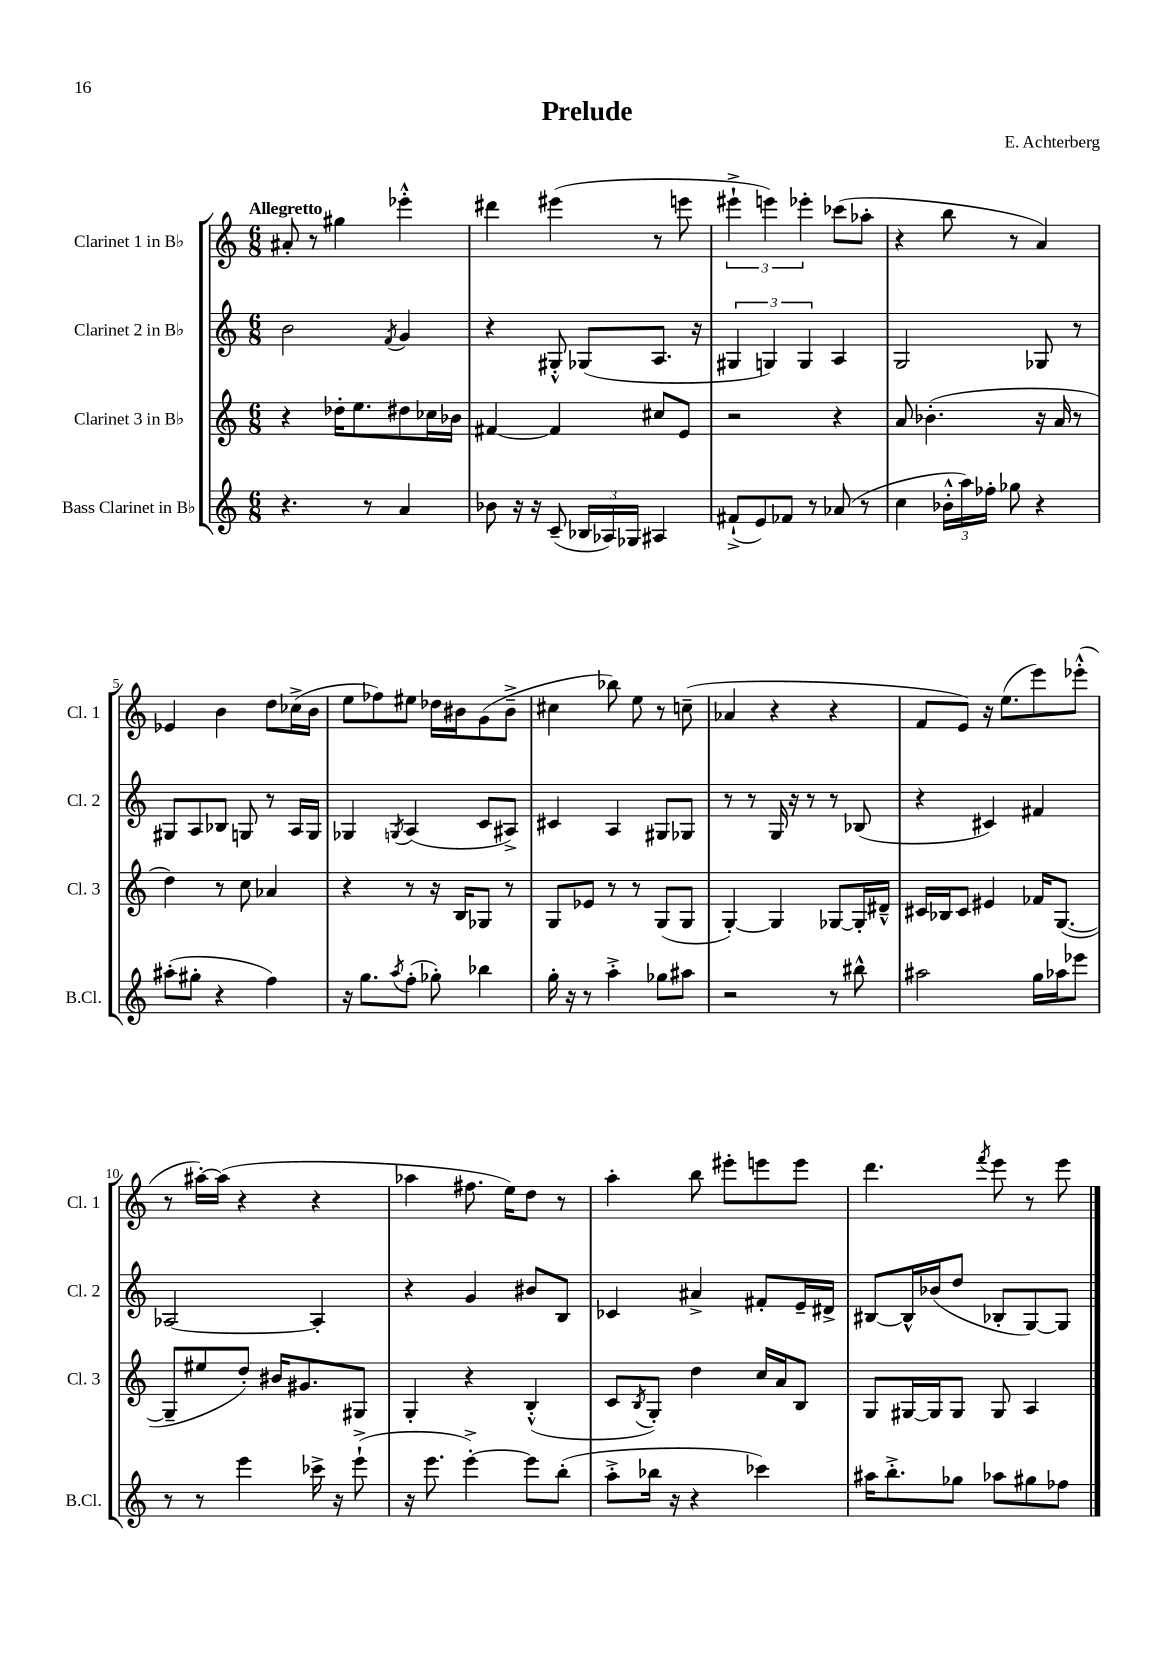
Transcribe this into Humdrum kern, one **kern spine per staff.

**kern	**kern	**kern	**kern
*part4	*part3	*part2	*part1
*staff4	*staff3	*staff2	*staff1
*I"Bass Clarinet in B♭	*I"Clarinet 3 in B♭	*I"Clarinet 2 in B♭	*I"Clarinet 1 in B♭
*I'B.Cl.	*I'Cl. 3	*I'Cl. 2	*I'Cl. 1
*clefG2	*clefG2	*clefG2	*clefG2
*k[]	*k[]	*k[]	*k[]
*M6/8	*M6/8	*M6/8	*M6/8
=1	=1	=1	=1
!	!	!	!LO:TX:a:B:t=Allegretto
4.r	4r	2b\	8a#X'/
.	.	.	8r
.	16dd-X'\KL	.	4gg#X\
.	8.ee\	.	.
8r	.	.	.
.	.	8qf/	.
4a/	8dd#X\	4g/	4eee-X'^^\
.	16cc-X\L	.	.
.	16b-X\JJ	.	.
=2	=2	=2	=2
8b-X\	[4f#X/	4r	4ddd#X\
16r	.	.	.
16r	.	.	.
(8c~/	4f#/]	8G#X'^^/	(4eee#X\
24B-X/LL	.	(8G-X/L	.
24A-X/)	.	.	.
24G-X/JJ	.	.	.
4A#X/	8cc#X/L	8.A/J	8r
.	8e/J	.	8eeen\
.	.	16r	.
=3	=3	=3	=3
(8f#X`^/L	2r	6G#X/	6eee#X`^\
8e/)	.	.	.
.	.	6Gn/)	6eeen\)
8f-X/J	.	.	.
.	.	6G/	6eee-X'\
8r	.	.	.
(8a-X/	4r	4A/	(8ccc-X\L
8r	.	.	8aa-X'\J
=4	=4	=4	=4
4cc\	8a/	2G/	4r
.	(4.b-X'\	.	.
24b-X'^^\LL	.	.	8bb\
24aa\)	.	.	.
24ff-X'\JJ	.	.	.
8gg-X\	.	.	8r
4r	16r	8G-X/	4a/)
.	16a/	.	.
.	8r	8r	.
!!LO:LB:g=z
=5	=5	=5	=5
(8aa#X'\L	4dd\)	8G#X/L	4e-X/
8gg#X'\J	.	8A/	.
4r	8r	8B-X/J	4b\
.	8cc\	8Gn/	.
4ff\)	4a-X/	8r	8dd\L
.	.	16A/LL	(16cc-X^\L
.	.	16G/JJ	16b\JJ
=6	=6	=6	=6
16r	4r	4G-X/	8ee\L
8.gg\L	.	.	.
.	.	.	8ff-X\)
8qaa/	.	8qGn/	.
(8ff'\J	8r	(4A/	8ee#X\J
8gg-X'\)	16r	.	16dd-X\LL
.	16B/KL	.	16b#X\J
4bb-X\	8G-X/J	8c/L	(8g\
.	8r	8A#X^/J)	8b#~^\J
=7	=7	=7	=7
16gg'\	8G/L	4c#X/	4cc#X\
16r	.	.	.
8r	8e-X/J	.	.
4aa'^\	8r	4A/	8bb-X\)
.	8r	.	8ee\
8gg-X\L	(8G/L	8G#X/L	8r
8aa#X\J	8G/J	8G-X/J	(8ccn~\
=8	=8	=8	=8
2r	[4G'/)	8r	4a-X/
.	.	8r	.
.	4G/]	16G/	4r
.	.	16r	.
.	.	8r	.
8r	[8G-X/L	8r	4r
8bb#X^^\	16G-'/L]	(8B-X/	.
.	16d#X~^^/JJ	.	.
=9	=9	=9	=9
2aa#X\	16c#X/LL	4r	8f/L
.	16B-X/J	.	.
.	8c#/J	.	8e/J)
.	4e#X/	4c#X/)	16r
.	.	.	(8.ee\L
16gg\LL	16f-X/KL	4f#X/	8eee\)
16aa-X\J	([8.G/J	.	.
8eee-X\J	.	.	(8eee-X'^^\J
!!LO:LB:g=z
=10	=10	=10	=10
8r	8G~/L]	[2A-X/	8r
8r	8ee#X/	.	[16aa#X'\LL)
.	.	.	(16aa#\JJ]
4eee\	8dd'/J)	.	4r
.	16b#X/KL	.	.
.	8.g#X/	.	.
16ccc-X^\	.	4A-'/]	4r
16r	.	.	.
(8eee`^\	8G#X/J	.	.
=11	=11	=11	=11
16r	4G'/	4r	4aa-X\
8.eee\	.	.	.
[4eee'^\)	4r	4g/	8.ff#X\
.	.	.	16ee\KL)
8eee\L]	(4B'^^/	8b#X/L	8dd\J
(8bb'\J	.	8B/J	8r
=12	=12	=12	=12
8aa'^\L	8c/L	4c-X/	4aa'\
.	8qB/	.	.
16bb-X\Jk	8G'/J)	.	.
16r	.	.	.
4r	4dd\	4a#X^/	8bb\
.	.	.	8eee#X'\L
4ccc-X\)	16cc/LL	8f#X'/L	8eeen\
.	16a/J	.	.
.	8B/J	16e~/L	8eee\J
.	.	16d#X^/JJ	.
=13	=13	=13	=13
16aa#X\KL	8G/L	[8B#X/L	4.ddd\
8.bb'^\	.	.	.
.	[16G#X/L	16B#^^/L]	.
.	16G#/J]	(16b-X/J	.
8gg-X\J	8G#/J	8dd/J	.
.	.	.	8qfff/
8aa-X\L	8G#/	8B-X'/L	8eee\
8gg#X\	4A/	[8G/)	8r
8ff-X\J	.	8G/J]	8eee\
==	==	==	==
*-	*-	*-	*-
